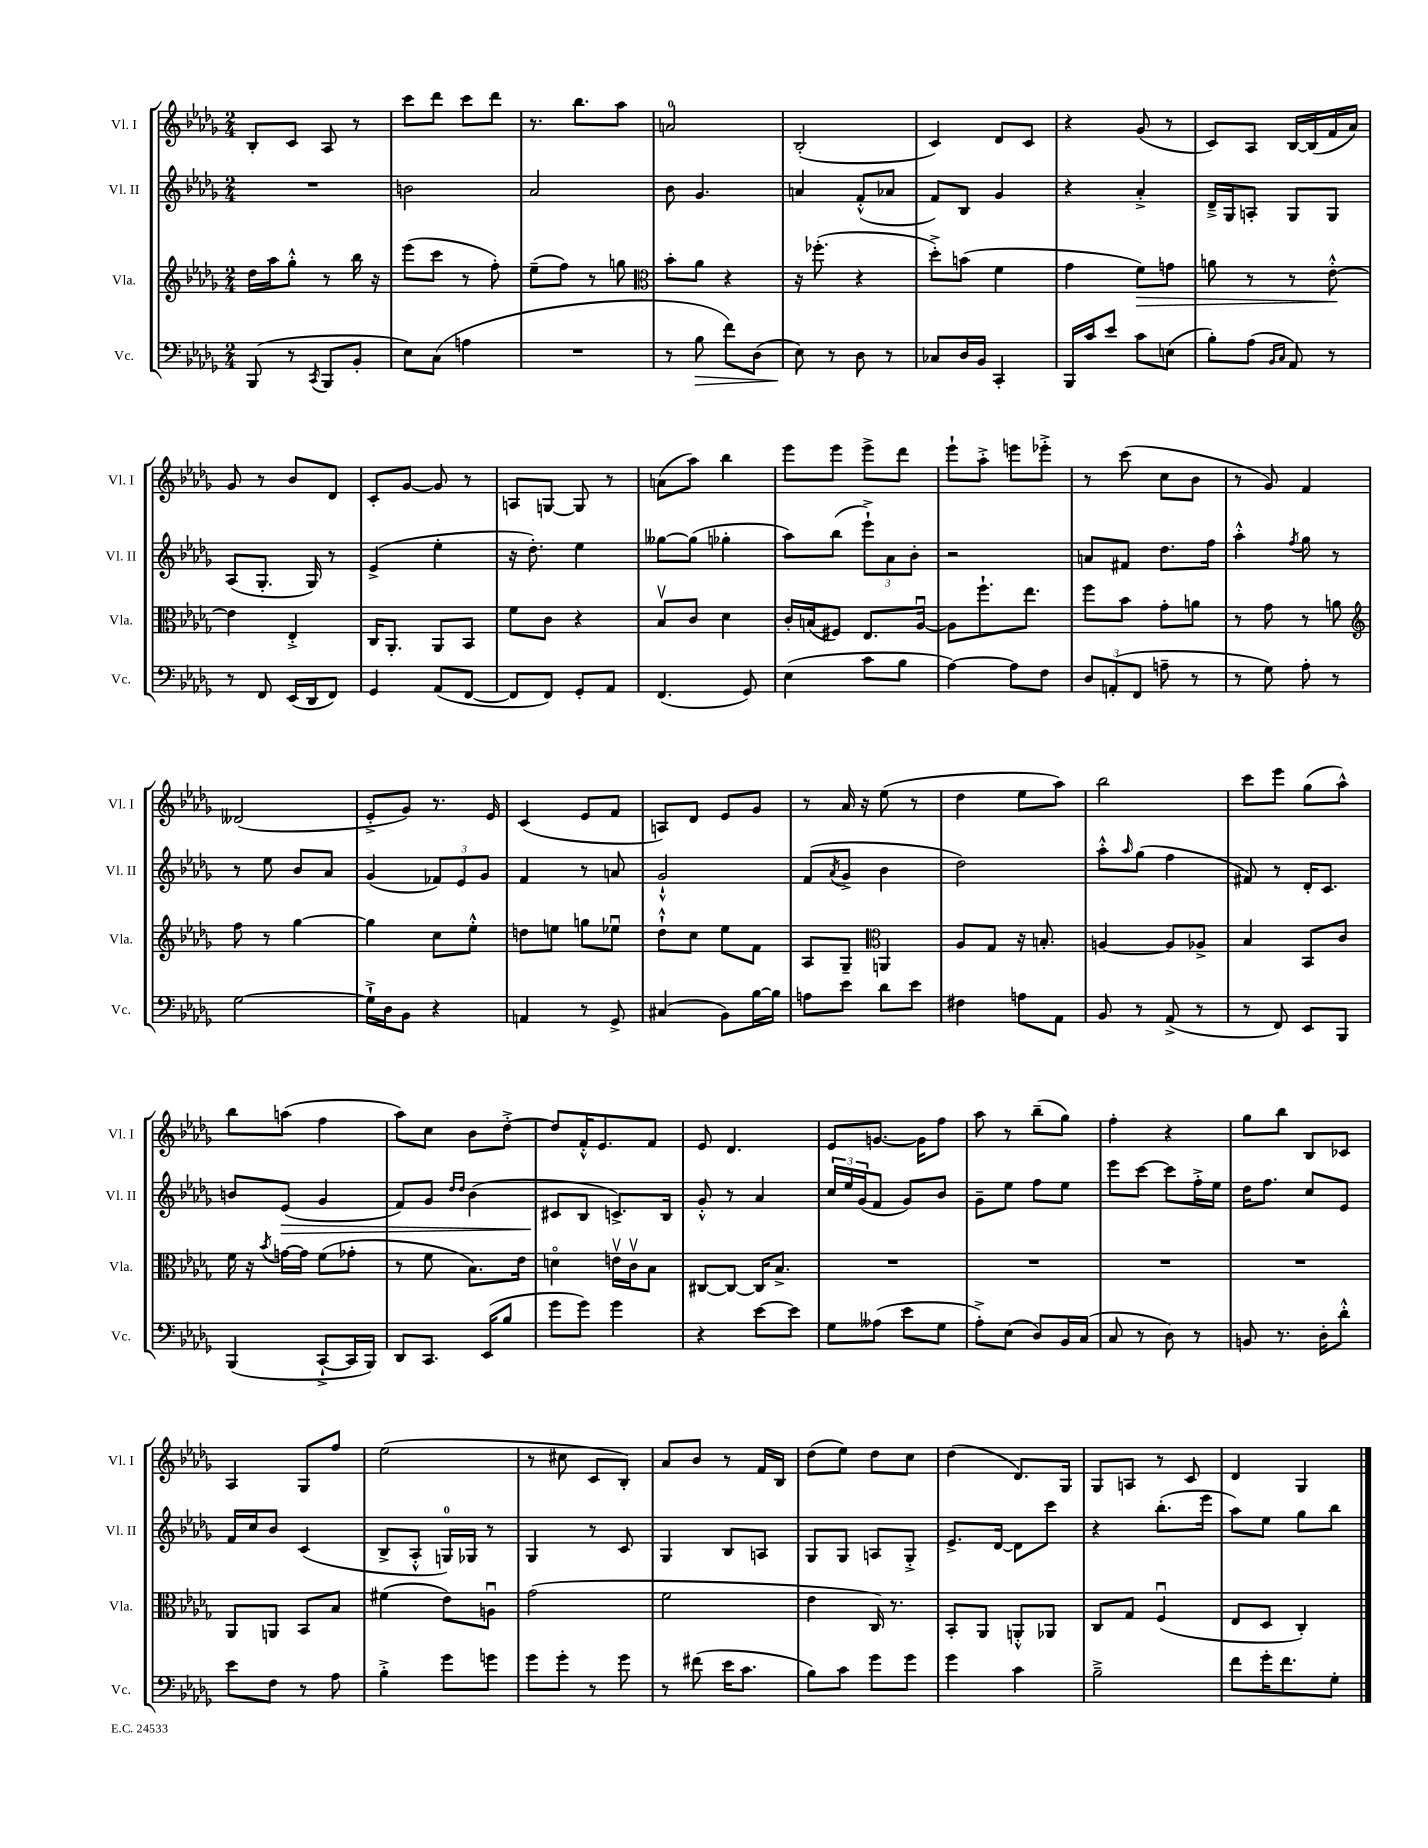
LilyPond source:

<<
\new StaffGroup <<
\new Staff = "s0" \with { instrumentName = "Vl. I" shortInstrumentName = "Vl. I" } {
    \clef treble \key des \major \numericTimeSignature \time 2/4
    bes8-. c'8 aes8 r8 |
    c'''8 des'''8 c'''8 des'''8 |
    r8. bes''8. aes''8 |
    a'2-0 |
    bes2-.( |
    c'4) des'8 c'8 |
    r4 ges'8( r8 |
    c'8) aes8 bes16~ bes16( f'16 aes'16) |
    ges'8 r8 bes'8 des'8 |
    c'8-. ges'8~ ges'8 r8 |
    a8 g8~ g8 r8 |
    a'8( aes''8) bes''4 |
    ees'''8 ees'''8 ees'''8-> des'''8 |
    ees'''8-! aes''8-.-> e'''8 ees'''8-.-> |
    r8 c'''8( c''8 bes'8 |
    r8 ges'8) f'4 |
    deses'2( |
    ees'8-.-> ges'8) r8. ees'16 |
    c'4( ees'8 f'8 |
    a8) des'8 ees'8 ges'8 |
    r8 aes'16 r16 ees''8( r8 |
    des''4 ees''8 aes''8) |
    bes''2 |
    c'''8 ees'''8 ges''8( aes''8-^) |
    bes''8 a''8( f''4 |
    aes''8) c''8 bes'8 des''8~-.-> |
    des''8 f'16-.-^ ees'8. f'8 |
    ees'8 des'4. |
    ees'8 g'8.~ g'16 f''8 |
    aes''8 r8 bes''8--( ges''8) |
    f''4-. r4 |
    ges''8 bes''8 bes8 ces'8 |
    aes4 ges8 f''8 |
    ees''2( |
    r8 cis''8 c'8 bes8-.) |
    aes'8 bes'8 r8 f'16 bes16 |
    des''8( ees''8) des''8 c''8 |
    des''4( des'8.) ges16 |
    ges8 a8 r8 c'8 |
    des'4 ges4 \bar "|." |
}
\new Staff = "s1" \with { instrumentName = "Vl. II" shortInstrumentName = "Vl. II" } {
    \clef treble \key des \major \numericTimeSignature \time 2/4
    R2 |
    b'2 |
    aes'2 |
    bes'8 ges'4. |
    a'4 f'8-.-^( aes'8 |
    f'8) bes8 ges'4 |
    r4 aes'4-.-> |
    des'16---> ges16 a8-. ges8 ges8 |
    aes8( ges8.-. ges16) r8 |
    ees'4->( ees''4-. |
    r16 des''8.-.) ees''4 |
    geses''8~ geses''8( ges''4-. |
    aes''8) bes''8( \tuplet 3/2 { ees'''8-!->) aes'8 bes'8-. } |
    r2 |
    a'8 fis'8 des''8. f''16 |
    aes''4-.-^ \acciaccatura { f''8 } ges''8 r8 |
    r8 ees''8 bes'8 aes'8 |
    ges'4( \tuplet 3/2 { fes'8) ees'8 ges'8 } |
    f'4 r8 a'8 |
    ges'2-!-^ |
    f'8( \acciaccatura { aes'8 } ges'8-> bes'4 |
    des''2) |
    aes''8-.-^ \grace { aes''16 } ges''8( f''4 |
    fis'8) r8 des'16-. c'8. |
    b'8 ees'8\>( ges'4 |
    f'8) ges'8 \grace { des''16 des''16 } bes'4( |
    cis'8\! bes8 c'8.->) bes16 |
    ges'8-.-^ r8 aes'4 |
    \tuplet 3/2 { c''16 ees''16 ges'16( } f'8 ges'8) bes'8 |
    ges'8-- ees''8 f''8 ees''8 |
    ees'''8 c'''8~ c'''8 f''16-.-> ees''16 |
    des''16 f''8. c''8 ees'8 |
    f'16 c''16 bes'8 c'4( |
    bes8-> aes8-.-^ g16-0) ges16 r8 |
    ges4 r8 c'8 |
    ges4 bes8 a8 |
    ges8 ges8 a8 ges8-.-> |
    ees'8.-> des'16~ des'8 c'''8 |
    r4 bes''8.-.( ees'''16 |
    aes''8) ees''8 ges''8 bes''8 \bar "|." |
}
\new Staff = "s2" \with { instrumentName = "Vla." shortInstrumentName = "Vla." } {
    \clef treble \key des \major \numericTimeSignature \time 2/4
    des''16 aes''16 ges''8-.-^ r8 bes''16 r16 |
    ees'''8( c'''8 r8 f''8-.) |
    ees''8--( f''8) r8 g''8 |
    \clef alto bes'8-. aes'8 r4 |
    r16 fes''8.-.( r4 |
    des''8-.->) b'8( f'4 |
    ges'4 f'8\>) g'8 |
    a'8 r8 r8 ees'8~-.-^\! |
    ees'4 ees4-.-> |
    c16 aes,8.-. aes,8 bes,8 |
    f'8 c'8 r4 |
    bes8\upbow c'8 des'4 |
    c'16-. b16( fis8) ees8. aes16~\downbow |
    aes8 f''8.-! ees''8. |
    f''8 bes'8 ges'8-. a'8 |
    r8 ges'8 r8 a'8 |
    \clef treble f''8 r8 ges''4~ |
    ges''4 c''8 ees''8-.-^ |
    d''8 e''8 g''8 ees''8\downbow |
    des''8-!-^ c''8 ees''8 f'8 |
    aes8 ges8-- \clef alto a,4 |
    aes8 ges8 r16 b8.-. |
    a4~ a8 aes8-> |
    bes4 bes,8 c'8 |
    f'16 r16 \acciaccatura { bes'8 } g'16~ g'16 f'8( ges'8-. |
    r8 f'8 bes8.) ees'16 |
    d'4\flageolet e'16\upbow c'16\upbow bes8 |
    cis8~ cis8~ cis16 bes8.-> |
    R2 |
    R2 |
    R2 |
    R2 |
    aes,8 a,8 bes,8 bes8 |
    fis'4( ees'8) a8\downbow |
    ges'2( |
    f'2 |
    ees'4 c16) r8. |
    bes,8-. aes,8 a,8-.-^ aes,8 |
    c8 ges8 f4\downbow( |
    ees8 des8 c4-.) \bar "|." |
}
\new Staff = "s3" \with { instrumentName = "Vc." shortInstrumentName = "Vc." } {
    \clef bass \key des \major \numericTimeSignature \time 2/4
    bes,,8( r8 \acciaccatura { c,8 } bes,,8 bes,8-. |
    ees8) c8( a4 |
    R2 |
    r8 bes8\> f'8) des8( |
    ees8\!) r8 des8 r8 |
    ces8 des16 bes,16 c,4-. |
    bes,,16 c'16 ees'8 c'8 e8( |
    bes8-.) aes8( \grace { bes,16 c16 } aes,8) r8 |
    r8 f,8 ees,16( des,16 f,8) |
    ges,4 aes,8( f,8~ |
    f,8 f,8) ges,8-. aes,8 |
    f,4.( ges,8) |
    ees4( c'8 bes8 |
    aes4~) aes8 f8 |
    \tuplet 3/2 { des8 a,8-.( f,8 } a8-- r8 |
    r8 ges8) aes8-. r8 |
    ges2~ |
    ges16-!-> des16 bes,8 r4 |
    a,4 r8 ges,8-> |
    cis4( bes,8) bes16~ bes16 |
    a8 ees'8 des'8 ees'8 |
    fis4 a8 aes,8 |
    bes,8 r8 aes,8->( r8 |
    r8 f,8) ees,8 bes,,8 |
    bes,,4( c,8~-!-> c,16 bes,,16) |
    des,8 c,8. ees,16( bes8 |
    ges'8 ges'8) ges'4 |
    r4 ees'8~ ees'8 |
    ges8 aeses8( ees'8 ges8 |
    aes8-.->) ees8( des8) bes,16 c16( |
    c8 r8 des8) r8 |
    b,8 r8. des16-. des'8-.-^ |
    ees'8 f8 r8 aes8 |
    bes4-.-> ges'8 g'8 |
    ges'8 ges'8-. r8 ges'8 |
    r8 fis'8( ees'16 c'8. |
    bes8) c'8 ges'8 ges'8 |
    ges'4 c'4 |
    bes2---> |
    f'8 ges'16-. f'8. ges8-. \bar "|." |
}
>>
>>
\layout { \context { \Score \remove "Bar_number_engraver" } }
